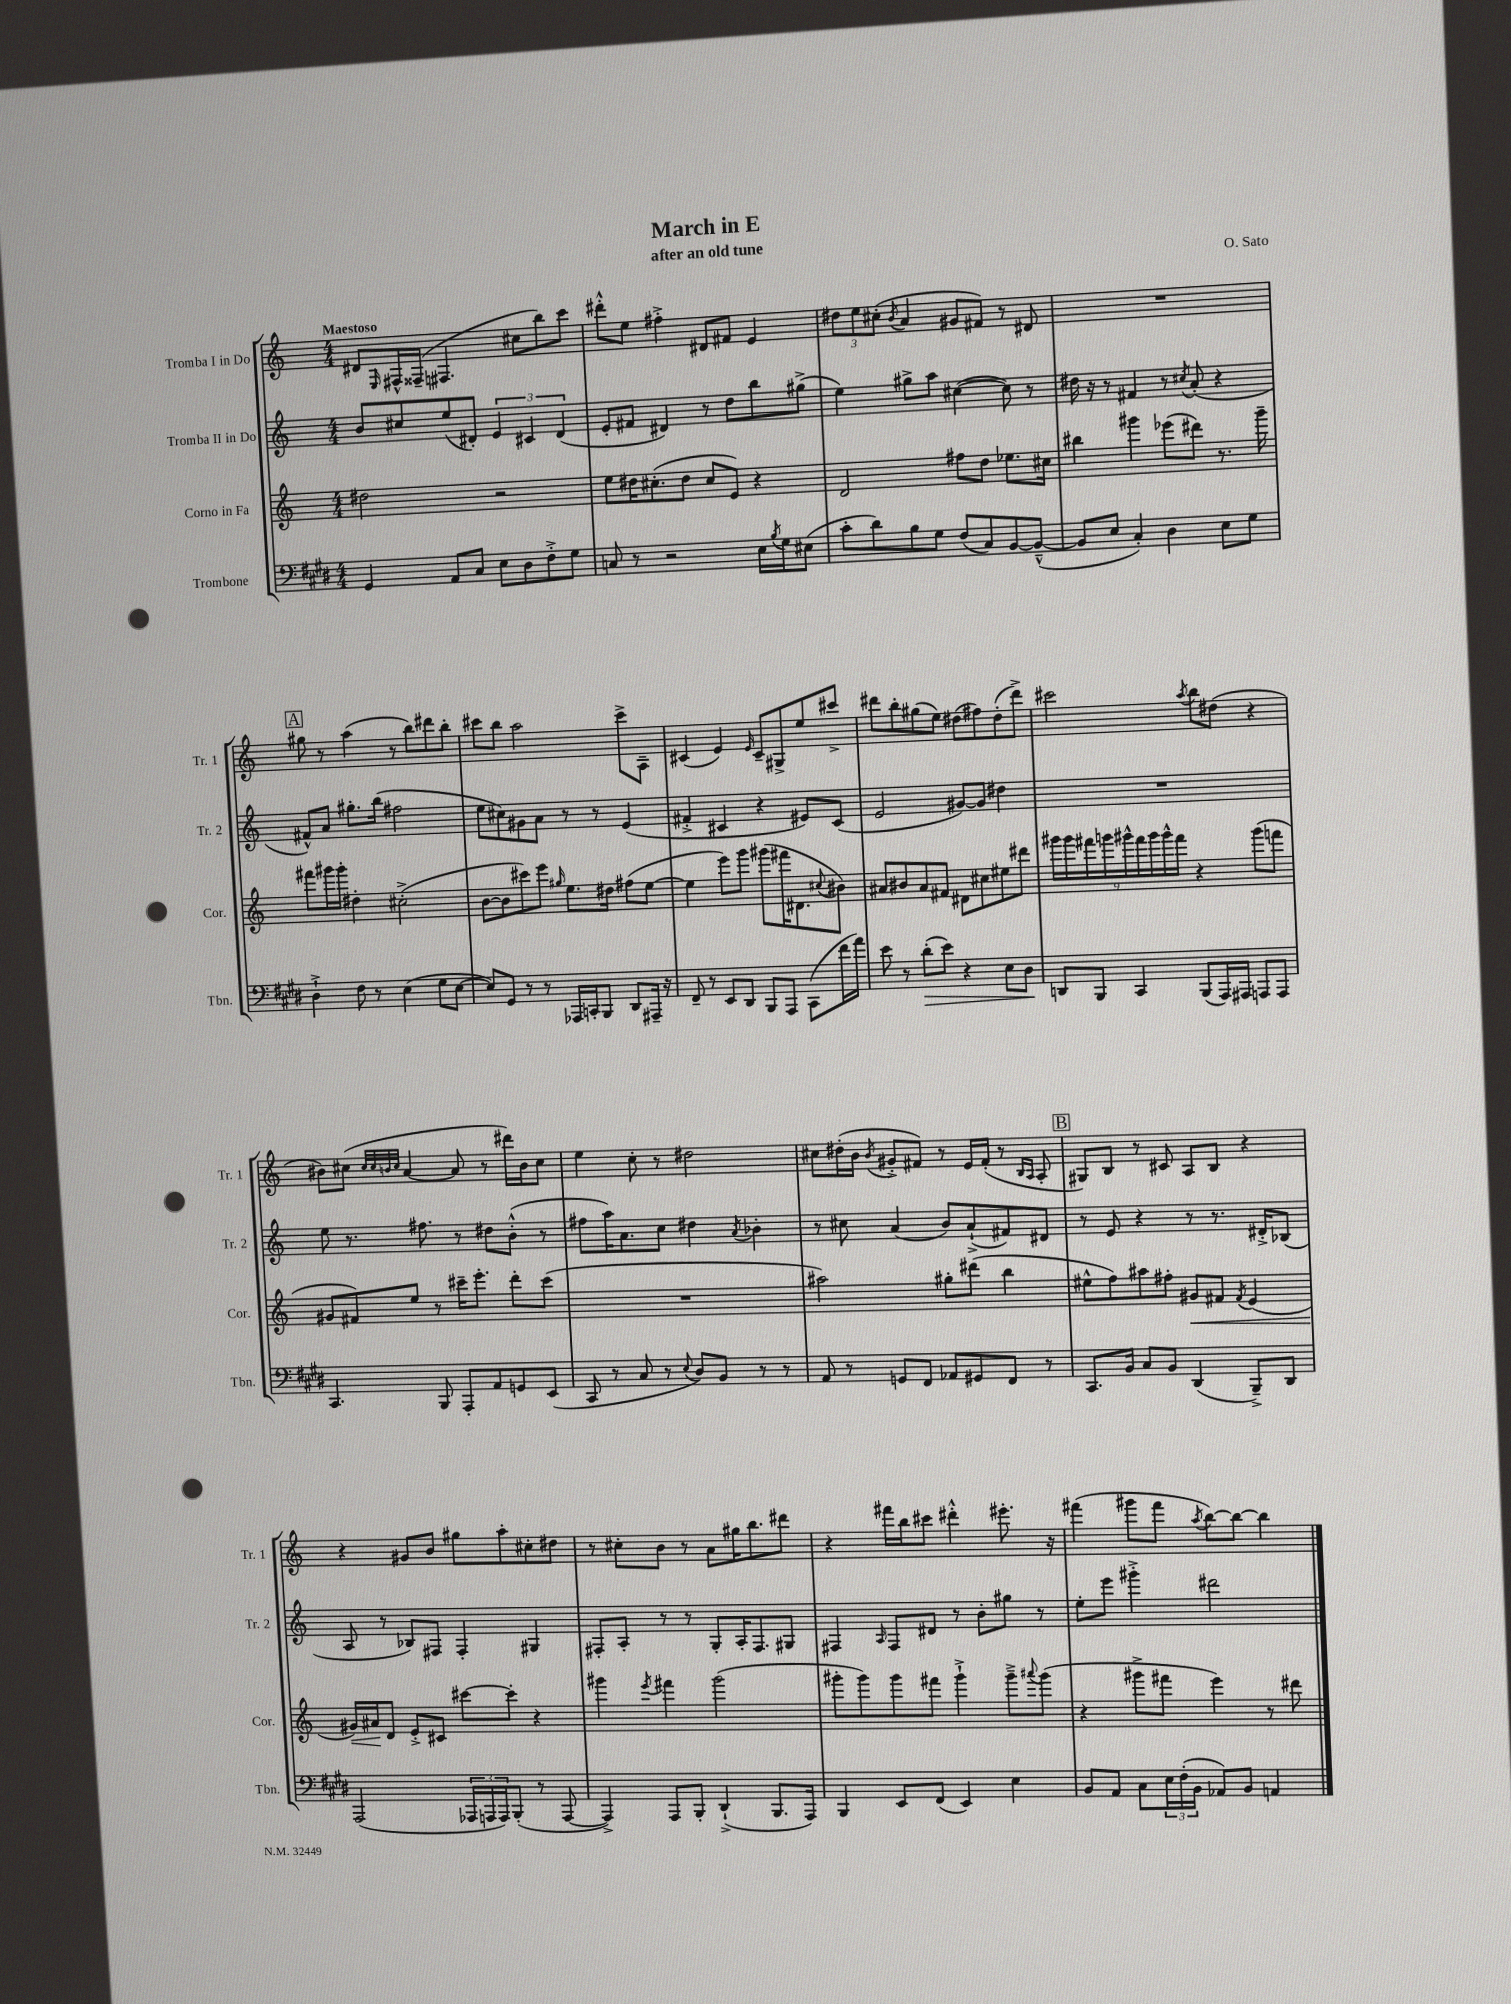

**kern	**dynam	**kern	**dynam	**kern	**kern
*part4	*part4	*part3	*part3	*part2	*part1
*staff4	*staff4	*staff3	*staff3	*staff2	*staff1
*I"Trombone	*	*I"Corno in Fa	*	*I"Tromba II in Do	*I"Tromba I in Do
*I'Tbn.	*	*I'Cor.	*	*I'Tr. 2	*I'Tr. 1
*clefF4	*	*clefG2	*	*clefG2	*clefG2
*k[f#c#g#d#]	*	*k[]	*	*k[]	*k[]
*M4/4	*	*M4/4	*	*M4/4	*M4/4
=1	=1	=1	=1	=1	=1
!	!	!	!	!	!LO:TX:a:B:t=Maestoso
4GG#/	.	2dd#X\	.	8b/L	8d#X/L
.	.	.	.	.	16qqE/
.	.	.	.	8cc#X/	16F#X^^/L
.	.	.	.	.	(16F##X~/JJ
8AA/L	.	.	.	(8ee/	4.F#X/
8C#/J	.	.	.	8d#X'/J)	.
8E\L	.	2r	.	6e/	.
8D#\	.	.	.	.	8cc#X\L
.	.	.	.	6c#X/	.
8F#'^\	.	.	.	.	8bb\)
.	.	.	.	(6d#/	.
8G#\J	.	.	.	.	8ccc\J
=2	=2	=2	=2	=2	=2
8Cn/	.	8ee\L	.	8e'/L	8ddd#X'^^\L
8r	.	16dd#X\K	.	8f#X/J	8ee\J
.	.	(8.cc#X'\	.	.	.
2r	.	.	.	4d#X/)	4ff#X'^\
.	.	8dd#\J	.	.	.
.	.	8cc#/L	.	8r	8d#X/L
.	.	8e/J)	.	8dd\L	8f#X/J
16E\LL	.	4r	.	8bb\	4e/
8qB/	.	.	.	.	.
16G#\J	.	.	.	.	.
(8E#X\J	.	.	.	(8gg#X^\J	.
=3	=3	=3	=3	=3	=3
8c#'\L	.	2d/	.	4ee\)	12dd#X\L
.	.	.	.	.	12ee\
8d#\)	.	.	.	.	.
.	.	.	.	.	(12cc#X'\J
.	.	.	.	.	8qb/
8B\	.	.	.	8gg#X^\L	4a/
8G#\J	.	.	.	8aa\J	.
(8F#/L	.	8ff#X\L	.	([4cc#X\	8g#X/L
8C#/)	.	8dd\J	.	.	8f#X/J)
[8BB/	.	8.ee-X\L	.	8cc#\])	8r
(8BB~^^/J_	.	.	.	8r	8d#X/
.	.	16cc#X\Jk	.	.	.
=4	=4	=4	=4	=4	=4
8BB/L]	.	4bb#X\	.	16dd#X\	1r
.	.	.	.	16r	.
8E/J	.	.	.	8r	.
4C#'/)	.	4ggg#X\	.	4f#X/	.
4D#\	.	(8eee-X\L	.	8r	.
.	.	.	.	8qcc#X/	.
.	.	8ddd#X\J)	.	(8a'/	.
8E\L	.	8.r	.	4r	.
8G#\J	.	.	.	.	.
.	.	16ggg#~\	.	.	.
!!LO:LB:g=z
!!LO:REH:place=s1:t=A
=5	=5	=5	=5	=5	=5
4D#`^\	.	8fff#X\L	.	8f#X^^/L)	8gg#X\
.	.	16ggg#X\L	.	8a/J	8r
.	.	16ggg#'\JJ	.	.	.
8F#\	.	4dd#X'\	.	8.gg#X'\L	(4aa\
8r	.	.	.	.	.
.	.	.	.	(16bb\Jk	.
(4E\	.	(2cc#X'^\	.	2ff#X\	8r
.	.	.	.	.	8bb\L)
8G#\L	.	.	.	.	8ddd#X\
[8E\J	.	.	.	.	8bb'\J
=6	=6	=6	=6	=6	=6
8E/L])	.	[8b\L	.	8ee\L	8ccc#X\L
8GG#/J	.	8b\]	.	8cc#X\)	8bb\J
8r	.	8ccc#X\)	.	8g#X\	2aa\
8r	.	8eee\J	.	8a\J	.
.	.	16qqgg#X/	.	.	.
16AAA-X/LL	.	8.ee\L	.	8r	.
16CCn'/J	.	.	.	.	.
8BBB/J	.	.	.	8r	.
.	.	16dd#X\Jk	.	.	.
8DD#/L	.	(8ff#X\L	.	(4e/	8ccc#^\L
16AAA#X~/Jk	.	[8ee\J	.	.	8A~\J
16r	.	.	.	.	.
=7	=7	=7	=7	=7	=7
8FF#~/	.	4ee\]	.	4f#X'^/	(4c#X/
8r	.	.	.	.	.
8EE/L	.	8eee\L)	.	4c#X/	4e/)
8DD#/J	.	8ggg\J	.	.	.
.	.	.	.	.	16qqe/
8BBB/L	.	(8ggg#X\L	.	4r	8c#~/L
8AAA/J	.	16fff#X\K	.	.	8G#X^/
.	.	8.d#X\	.	.	.
(8CC#\L	.	.	.	8e#X/L)	8ee/
.	.	8qqcc#X/	.	.	.
16f#\L	.	8b#X\J)	.	(8c#/J	8ccc#X^/J
16a\JJ)	.	.	.	.	.
=8	=8	=8	=8	=8	=8
8e\	.	8a#X/L	.	2e/	8ddd#X\L
8r	.	8b#X/	.	.	8bb'\
!	!LO:HP:b	!	!	!	!
(8d#'\L	>	8a#/	.	.	(8gg#X\
8e\J)	.	8f#X/J	.	.	8ee\J)
4r	.	8d#X\L	.	[8g#X/L)	(8dd#X\L
.	.	8cc#X\	.	8g#/J]	8ff#X\)
8E\L	.	8ee#X\	.	4dd#X\	(8dd#'\
8D#\J	.	8ddd#X\J	.	.	8ddd#^\J)
.	]	.	.	.	.
=9	=9	=9	=9	=9	=9
8DDn/L	.	18ggg#X\LL	.	1r	2ccc#X\
.	.	18ggg#\	.	.	.
.	.	18fff#X\	.	.	.
8BBB/J	.	.	.	.	.
.	.	18gggn\	.	.	.
.	.	18ggg#X^^\	.	.	.
4CC#/	.	.	.	.	.
.	.	18fff#\	.	.	.
.	.	18ggg#\	.	.	.
.	.	18ggg#^^\	.	.	.
.	.	18fff#\JJ	.	.	.
.	.	.	.	.	8qaa/
(8BBB/L	.	4r	.	.	8bb\L
16AAA/L)	.	.	.	.	(8dd#X\J
16AAA#X/JJ	.	.	.	.	.
8AAAn/L	.	(8ggg#\L	.	.	4r
8AAA/J	.	8fffn\J	.	.	.
!!LO:LB:g=z
=10	=10	=10	=10	=10	=10
4.CC#/	.	8g#X/L	.	8ee\	8b#X\L)
.	.	8f#X/)	.	8.r	(8cc#X\J
.	.	.	.	.	32qqcc#/LLL
.	.	.	.	.	32qqcc#/
.	.	.	.	.	32qqbn/
.	.	.	.	.	32qqcc#/JJJ
.	.	8ee/J	.	.	[4a/
.	.	.	.	8.ff#X\	.
8BBB/	.	8r	.	.	.
8AAA'/L	.	16ccc#X~\KL	.	8r	8a/]
.	.	8.eee'\J	.	.	.
8AA/	.	.	.	8dd#X\L	8r
8GGn/	.	8ddd'\L	.	(8b'^^\J	16ddd#X\LL)
.	.	.	.	.	16b\J
(8EE/J	.	(8ccc#\J	.	8r	8cc#\J
=11	=11	=11	=11	=11	=11
8CC#/	.	1r	.	8ff#X\L	4ee\
8r	.	.	.	16aa\K)	.
.	.	.	.	8.a\	.
8C#/	.	.	.	.	8cc'\
8r	.	.	.	8cc\J	8r
8qqE/	.	.	.	.	.
8D#/L)	.	.	.	4dd#X\	2dd#X\
8BB/J	.	.	.	.	.
.	.	.	.	8qa/	.
8r	.	.	.	4b-X'\	.
8r	.	.	.	.	.
=12	=12	=12	=12	=12	=12
8AA/	.	2aa#X\)	.	8r	8cc#X\L
8r	.	.	.	8cc#X\	(16dd#X'\L
.	.	.	.	.	16b\JJ
.	.	.	.	.	8qb/
8GGn/L	.	.	.	(4a/	8g#X'^/L
8FF#/J	.	.	.	.	8f#X/J)
8AA-X/L	.	8gg#X'\L	.	8b/L)	8r
8GG#X/	.	(8ddd#X\J	.	(8a`^/	16e/LL
.	.	.	.	.	(16f#'/JJ
8FF#/J	.	4bb\	.	8f#X/)	8r
.	.	.	.	.	16qqB/LL
.	.	.	.	.	16qqA/JJ
8r	.	.	.	8d#X/J	8A'/
!!LO:REH:place=s1:t=B
=13	=13	=13	=13	=13	=13
8.CC#/L	.	8ee#X^^\L	.	8r	8G#X/L)
.	.	8ff\)	.	8e/	8B/J
16BB/Jk	.	.	.	.	.
8C#/L	.	8aa#X\	.	4r	8r
8BB/J	.	8ff#X'\J	.	.	8c#X/
!	!	!	!LO:HP:b	!	!
(4DD#/	.	8g#X/L	<	8r	8A/L
.	.	8f#X/J	.	8.r	8B/J
.	.	8qf#/	.	.	.
8BBB~^/L)	.	(4e/	.	.	4r
.	.	.	.	16d#X'^/KL	.
8DD#/J	.	.	.	(8B-X/J	.
!!LO:LB:g=z
=14	=14	=14	=14	=14	=14
(2AAA/	.	16g#X/LL)	.	8A/	4r
.	.	16a#X/J	.	.	.
.	.	8d/J	[	8r	.
.	.	8e'^/L	.	8B-X/L)	8g#X/L
.	.	8c#X/J	.	8F#X/J	8b/J
24AAA-X/LL	.	[8ccc#X\L	.	4F#'/	8gg#X\L
24AAAn/	.	.	.	.	.
24AAA/J)	.	.	.	.	.
(8BBB'/J	.	8ccc#'\J]	.	.	8aa'\
8r	.	4r	.	4G#X/	8cc#X'\
[8AAA/	.	.	.	.	8dd#X\J
=15	=15	=15	=15	=15	=15
4AAA^/])	.	4ggg#X\	.	8F#X'/L	8r
.	.	.	.	8A'/J	8cc#X'\L
.	.	8qeee/	.	.	.
8AAA/L	.	4fff#X\	.	8r	8b\J
8BBB'/J	.	.	.	8r	8r
(4DD#`^/	.	(2ggg#\	.	8G'/L	8a\L
.	.	.	.	16A'/K	16gg#X\K
.	.	.	.	8.F#/	8.bb\
8.BBB/L	.	.	.	.	.
.	.	.	.	8G#X/J	8ddd#X\J
16AAA/Jk)	.	.	.	.	.
=16	=16	=16	=16	=16	=16
4BBB/	.	8ggg#X'\L	.	4F#X/	4r
.	.	8ggg#\)	.	.	.
.	.	.	.	16qqA/	.
8EE/L	.	8ggg#\	.	8F#/L	16fff#X\LL
.	.	.	.	.	16bb\J
(8FF#/J	.	8fff#X\J	.	8d#X/J	8ccc#X\J
4EE/)	.	4ggg#`^\	.	8r	4ddd#X'^^\
.	.	.	.	8b'\L	.
4E\	.	8ggg#~^\L	.	8gg#X\J	8.eee#X'\
.	.	8qqaaa#X/	.	.	.
.	.	(8ggg#\J	.	8r	.
.	.	.	.	.	16r
=17	=17	=17	=17	=17	=17
8BB/L	.	4r	.	8ee'\L	(4fff#X\
8AA/J	.	.	.	8eee\J	.
8C#\L	.	8ggg#X^\L	.	4ggg#X'^\	8ggg#X\L
24E\L	.	8fff#X\J	.	.	8fff#\J
(24F#'\	.	.	.	.	.
24BB\JJ	.	.	.	.	.
.	.	.	.	.	8qaa/
8AA-X/L)	.	4eee\)	.	2ddd#X\	[8bb\L)
8BB/J	.	.	.	.	8bb\J_
4AAn/	.	8r	.	.	4bb\]
.	.	8ddd#X\	.	.	.
==	==	==	==	==	==
*-	*-	*-	*-	*-	*-
